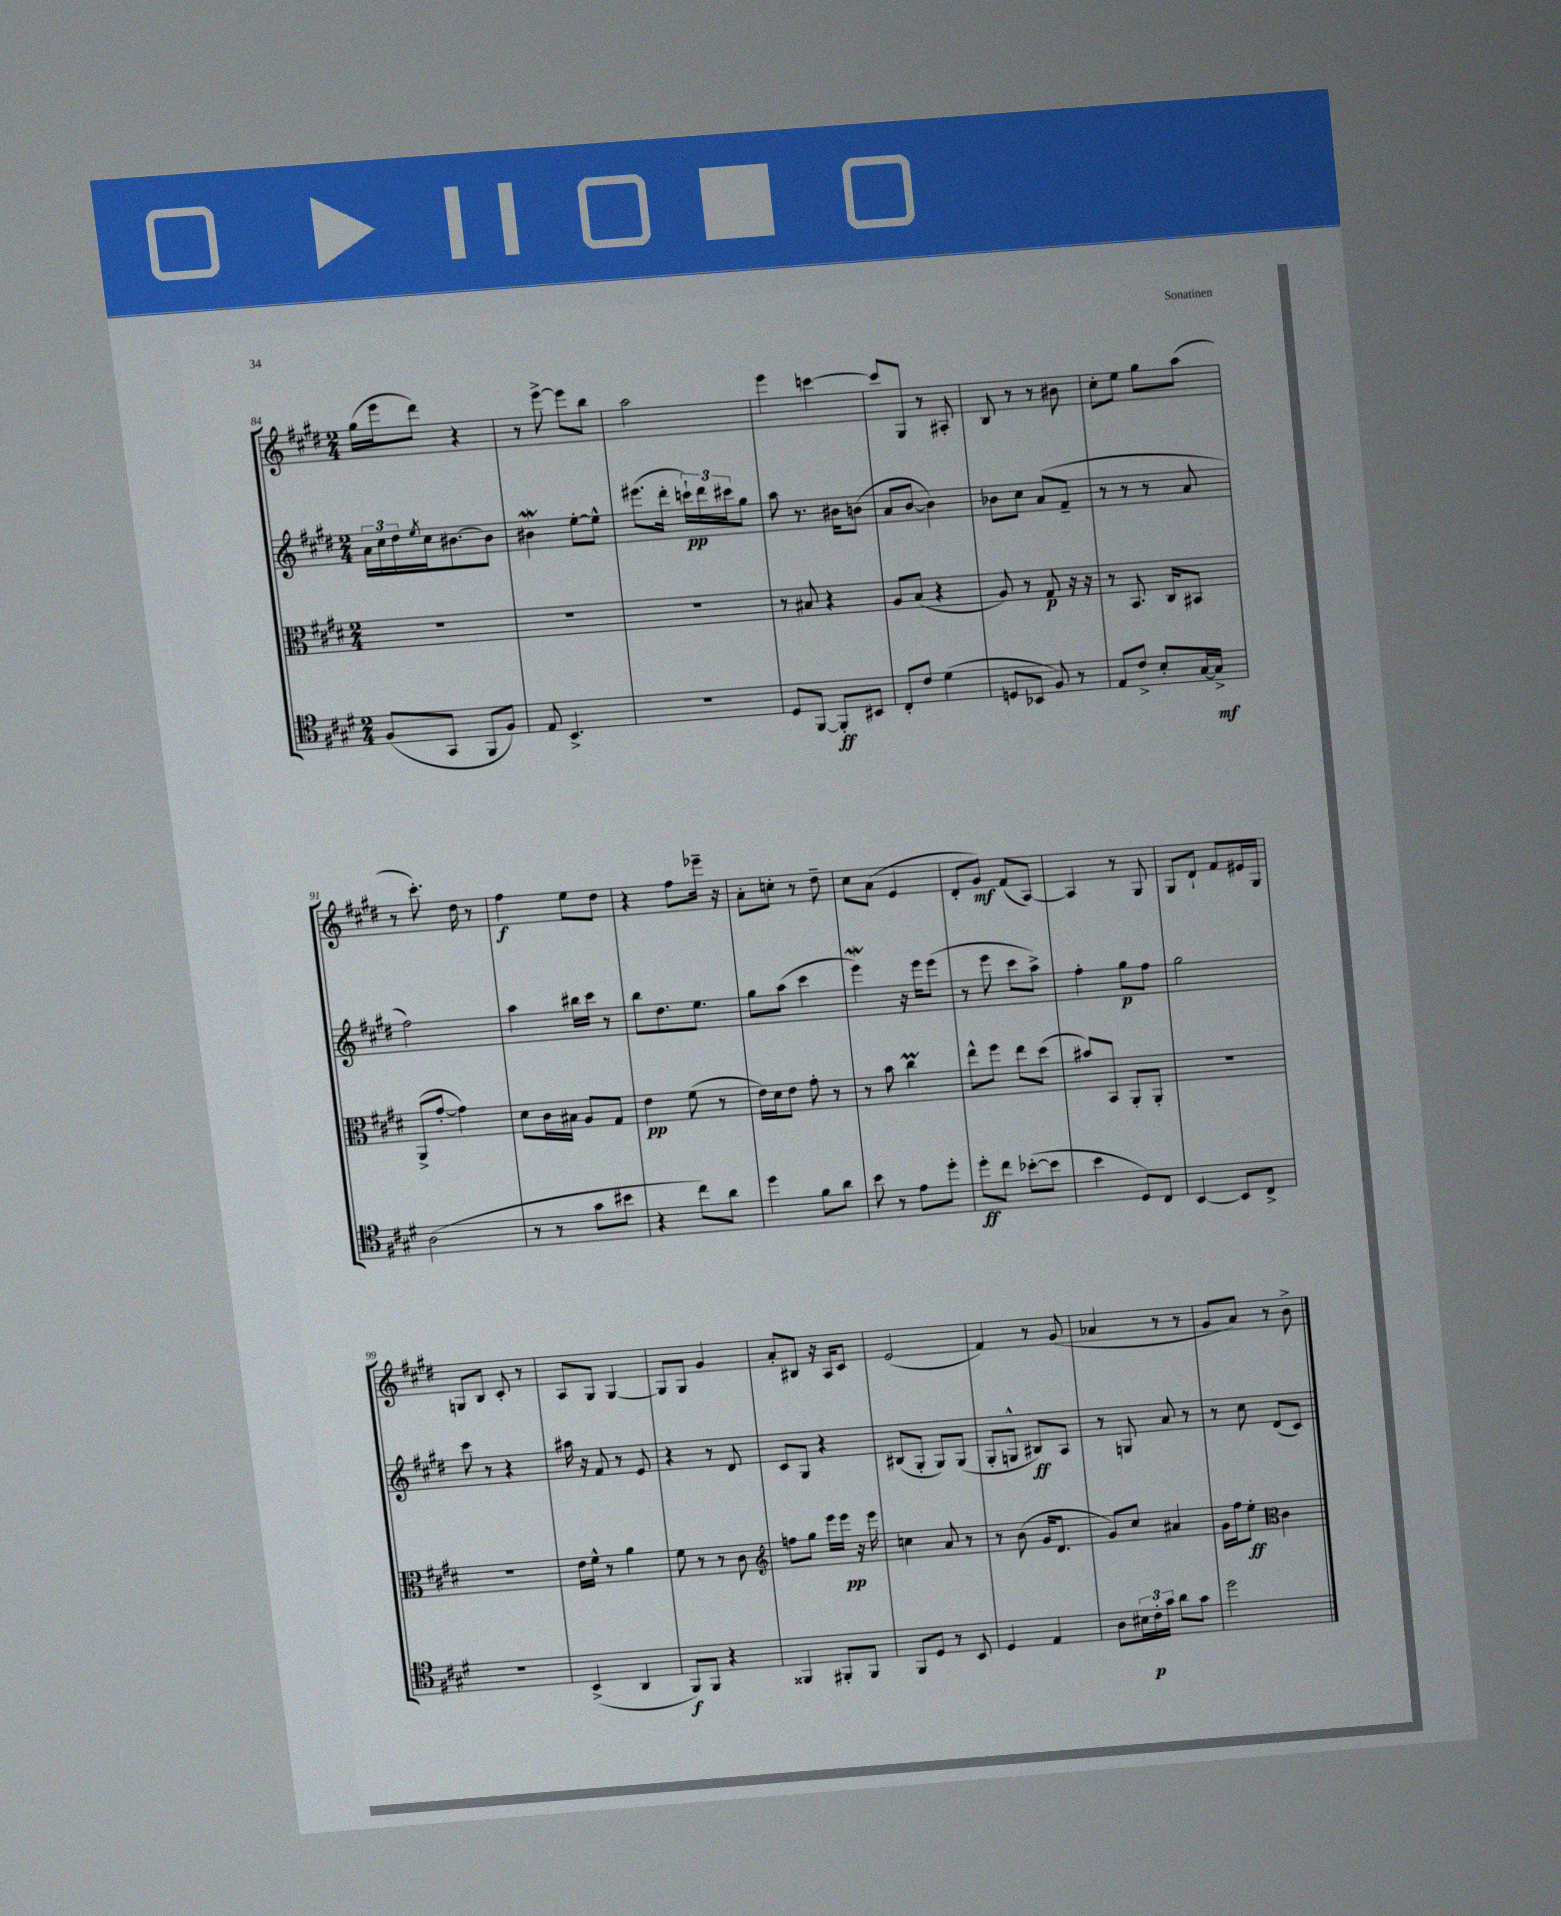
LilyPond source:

<<
\new StaffGroup <<
\new Staff = "s0" {
    \clef treble \key e \major \numericTimeSignature \time 2/4
    gis''16( e'''16 dis'''8) r4 |
    r8 e'''8~-> e'''8 b''8 |
    a''2 |
    e'''4 c'''4~ |
    c'''8 gis8 r8 ais8-. |
    b8 r8 r8 bis'8 |
    cis''8-. e''8 gis''8 a''8( |
    r8 cis'''8.-.) dis''16 r8 |
    fis''4\f e''8 dis''8 |
    r4 fis''8 ees'''16-- r16 |
    a'8-. c''8-. r8 dis''8-- |
    cis''8 a'8( e'4 |
    dis'8-. gis'8\mf) fis'8( a8~) |
    a4 r8 gis8 |
    gis8 dis'8-! fis'8 eis'16 gis16 |
    g8 b8 cis'8-. r8 |
    a8 gis8 gis4~ |
    gis8 gis8 gis'4 |
    a'8-. bis8 r16 a16 cis'8 |
    e'2( |
    fis'4) r8 gis'8( |
    aes'4 r8 r8 |
    gis'8 a'8) r8 b'8-> \bar "|." |
}
\new Staff = "s1" {
    \clef treble \key e \major \numericTimeSignature \time 2/4
    \tuplet 3/2 { a'16 cis''16 dis''16 } \acciaccatura { e''8 } cis''16 bis'8.~ bis'8 |
    bis'4\mordent e''8~-. e''8-^ |
    eis'''8.( dis'''16-. \tuplet 3/2 { c'''16-!\pp) dis'''16 cis'''16 } gis''8 |
    a''8 r8. bis'16 b'8( |
    a'8 b'8~ b'4) |
    bes'8 cis''8 a'8( fis'8-- |
    r8 r8 r8 a'8 |
    fis''2) |
    a''4 bis''16 cis'''16 r8 |
    b''8 dis''8. e''8. |
    gis''8 a''8( cis'''4 |
    e'''4\mordent) r16 e'''16 e'''8( |
    r8 e'''8 cis'''8 a''8->) |
    fis''4-. gis''8\p fis''8 |
    gis''2 |
    cis'''8 r8 r4 |
    ais''16 r16 fis'8 r8 e'8 |
    r4 r8 dis'8 |
    cis'8 gis8 r4 |
    bis8( gis8-. gis8) gis8( |
    gis8-. g8-^ bis8\ff) a8 |
    r8 g8 a'8 r8 |
    r8 cis''8 dis'8( cis'8) \bar "|." |
}
\new Staff = "s2" {
    \clef alto \key e \major \numericTimeSignature \time 2/4
    R2 |
    R2 |
    R2 |
    r8 bis8 r4 |
    a8 b8( r4 |
    a8) r8 gis8\p r16 r16 |
    r8 b,8. cis16 bis,8 |
    a,8->( gis'8~-. gis'4) |
    dis'8 cis'16 bis16 a8 gis8 |
    e'4\pp fis'8( r8 |
    e'16) dis'16 e'8 gis'8-. r8 |
    r8 b'8 cis''4\prall |
    e''8-^ fis''8 e''8 dis''8( |
    bis'8) b,8 a,8-. a,8-. |
    R2 |
    R2 |
    e'16 fis'16-^ r8 a'4 |
    fis'8 r8 r8 cis'8 |
    \clef treble f''8 gis''8 e'''16 e'''16\pp r16 e'''16 |
    c''4 a'8 r8 |
    r8 b'8( gis'16 dis'8. |
    gis'8) cis''8 ais'4 |
    gis'16 fis''16 e''8-.\ff \clef alto cis'4 \bar "|." |
}
\new Staff = "s3" {
    \clef tenor \key e \major \numericTimeSignature \time 2/4
    fis8( gis,8 fis,8 fis8) |
    e8 b,4.-> |
    R2 |
    dis8 fis,8~ fis,8-.\ff bis,8 |
    cis8-. cis'8 dis'4( |
    d8 bes,8 fis8) r8 |
    e8 cis'8-> b8-. gis16~ gis16->\mf |
    a2( |
    r8 r8 gis'8 bis'8 |
    r4 cis''8) a'8 |
    dis''4 fis'8 a'8 |
    b'8 r8 e'8 dis''8-. |
    dis''8-.\ff cis''8 bes'8~-.( bes'8 |
    b'4 dis8) cis8 |
    b,4~ b,8 cis8-> |
    R2 |
    b,4->( a,4 |
    fis,8\f) fis,8 r4 |
    fisis,4 fis,8-. fis,8 |
    fis,8 dis8 r8 b,8 |
    dis4 e4 |
    a8 \tuplet 3/2 { bis16 cis'16-.\p gis'16 } a'8 gis'8 |
    dis''2 \bar "|." |
}
>>
>>
\layout { \context { \Score currentBarNumber = #84 } }
